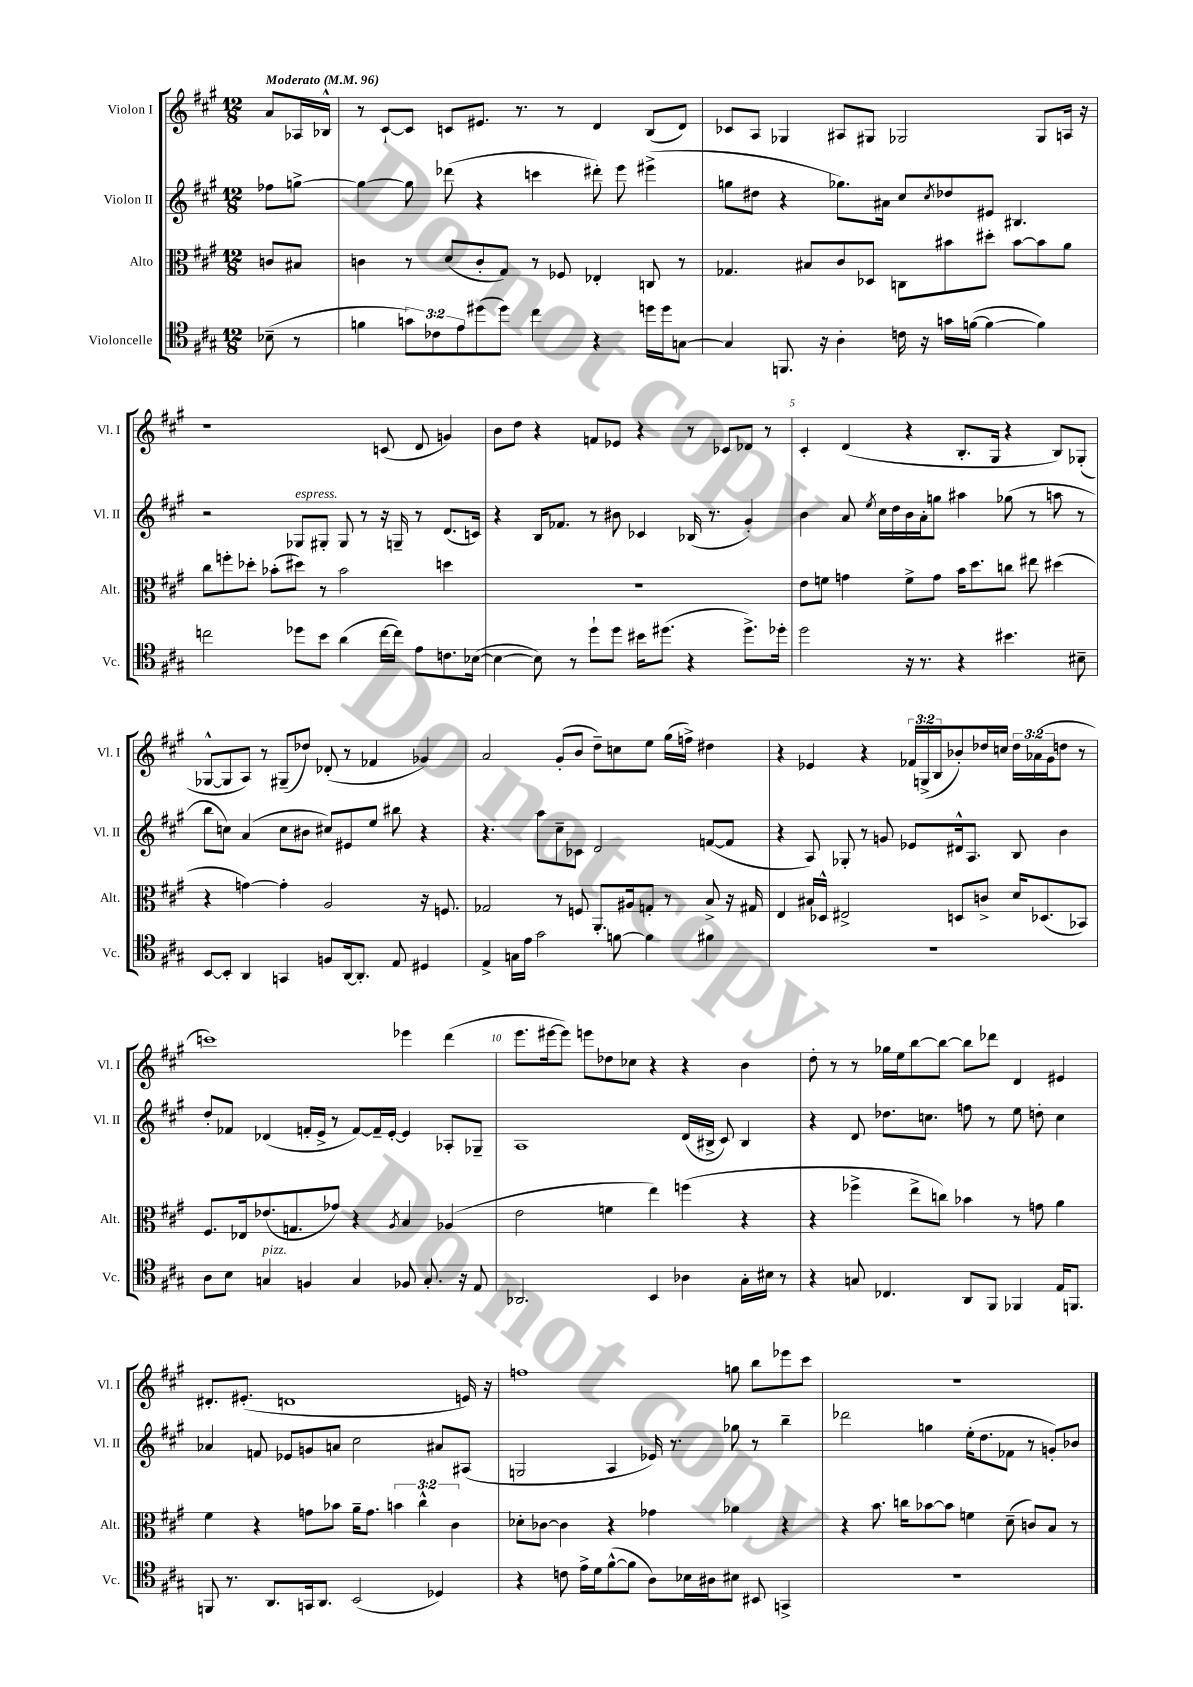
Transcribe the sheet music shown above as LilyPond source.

<<
\new StaffGroup <<
\new Staff = "s0" \with { instrumentName = "Violon I" shortInstrumentName = "Vl. I" } {
    \clef treble \key a \major \numericTimeSignature \time 12/8 \override Staff.TupletNumber.text = #tuplet-number::calc-fraction-text \partial 4 \tempo "Moderato" 4 = 96
    a'8 aes16 bes16-^ |
    r8 cis'8~-! cis'8 c'8 eis'8. r8. r8 d'4 b8( d'8) |
    ces'8 a8 ges4 ais8 gis8 ges2 ges8 a16 r16 |
    r1 c'8( d'8 g'4) |
    b'8 d''8 r4 f'8 ees'8 r4 r8 ces'8 des'8 r8 |
    cis'4-. d'4( r4 b8.-. gis16 r4 b8) ges8-.( |
    ges8~-^ ges8 a8) r8 gis8--( des''8) des'8-.( r8 fes'4 ges'4) |
    a'2 gis'8-.( b'8 d''8--) c''8 e''8 gis''16( f''16->) dis''4 |
    r4 ees'4 r4 \tuplet 3/2 { fes'16 g16->( b16 } bes'8-.) des''16 c''16 \tuplet 3/2 { des''16 aes'16( gis'16 } d''8 r8 |
    c'''1) ees'''4 d'''4( |
    e'''8. eis'''16~ eis'''8) e'''8 des''8 ces''8 r4 r4 b'4 |
    d''8-. r8 r8 ges''16 e''16 b''8~ b''8~ b''8 des'''8 d'4 eis'4 |
    dis'8.-. eis'8.-.( d'1 e'16) r16 |
    f''1 g''8 b''8 ees'''8 cis'''8 |
    R1. \bar "|." |
}
\new Staff = "s1" \with { instrumentName = "Violon II" shortInstrumentName = "Vl. II" } {
    \clef treble \key a \major \numericTimeSignature \time 12/8 \partial 4
    fes''8 g''8~-> |
    g''4~ g''8 des'''8( r4 c'''4 dis'''8-.) e'''8 eis'''4->( |
    g''8 dis''8 r4 ges''8.) ais'16 cis''8 \acciaccatura { cis''8 } des''8 eis'8 bis4. |
    r2 ges8^\markup { \italic "espress." } gis8-. gis8 r8 r16 g16-- r8 d'8.( c'16) |
    r4 b16 fes'8. r8 bis'8 ces'4 bes16( r8. gis'4-.) |
    b'4 a'8 \acciaccatura { e''8 } cis''16 d''16 b'16 a'16-. g''8 ais''4 ges''8( r8 a''8 r8 |
    b''8 c''8) a'4( c''8 bis'8 cis''8) eis'8 e''8 bis''8 r4 |
    r4. a''8 cis''8-- ces'8 d'2 f'8~( f'8 |
    r4 a8) ges8-. r8 g'8 ees'8 dis'16-^ a8. b8 b'4 |
    d''8-. fes'8 des'4( f'16-. e'16-> r8 f'8~) f'16-- e'16~-. e'4 aes8-. ges8-- |
    a1 d'16( bis16-> cis'8) bis4 |
    r4 d'8 des''8. c''8. f''8 r8 e''8 d''8-. c''4 |
    aes'4 f'8 ees'8 g'8 a'8 cis''2 ais'8 ais8( |
    g2 a4 ees'16) r8. ges''8 r8 b''4-- |
    des'''2 g''4 e''16-.( d''8. fes'8 r8 g'8-.) bes'8 \bar "|." |
}
\new Staff = "s2" \with { instrumentName = "Alto" shortInstrumentName = "Alt." } {
    \clef alto \key a \major \numericTimeSignature \time 12/8 \override Staff.TupletNumber.text = #tuplet-number::calc-fraction-text \partial 4
    c'8 bis8 |
    c'4 r8 d'8( c'8-. gis8) r8 fes8 ees4-. c8 r8 |
    ges4. bis8 cis'8 des8 c8 bis'8 dis''8-. bis'8~ bis'8 a'8 |
    cis''8 f''8-. des''8-. bes'8-.( dis''8) r8 bes'2 d''4 |
    R1. |
    e'8 f'8 g'4 f'8-> g'8 b'16 d''8. c''8 eis''8 dis''4( |
    r4 g'4~) g'4-. a2 r16 f8. |
    ges2 r8 f8 a,8.-. ais16 g8-. r8 b8-> r16 gis16 |
    e4 bis16 des16-^ eis2-> d8 c'8-> d'16 des8.( bes,8) |
    fis8. ees16 ees'8.( g8. ges'8) r4 \acciaccatura { a8 } b4 aes4( |
    e'2 f'4 e''4) f''4( r4 |
    r4 fes''4-> e''8-> c''8) bes'4 r8 g'8 a'4 |
    fis'4 r4 g'8 bes'8 a'16-- g'8. \tuplet 3/2 { b'4 cis''4-^ cis'4 } |
    des'8-. ces'8~ ces'4 r4 ges'4 aes'4 r4 |
    r4 b'8. c''16 bes'8~ bes'8 f'4 d'8--( c'8) b8 r8 \bar "|." |
}
\new Staff = "s3" \with { instrumentName = "Violoncelle" shortInstrumentName = "Vc." } {
    \clef tenor \key a \major \numericTimeSignature \time 12/8 \override Staff.TupletNumber.text = #tuplet-number::calc-fraction-text \partial 4
    bes8--( r8 |
    f'4 \tuplet 3/2 { g'8) ces'8 e'8 } dis''8( dis''8) cis''4 r4 d''16 d''16 g8~ |
    g4 f,8. r16 a4-. c'16 r16 g'16 f'16~( f'4~ f'4) |
    c''2 des''8 b'8 a'4( c''16~ c''16) e'8 c'8. bes16~( |
    bes4~ bes8) r8 d''8-! d''8 bis'16 dis''8.( r4 dis''8.->) des''16-. |
    d''2 r16 r8. r4 bis'4. bis8-- |
    b,8~ b,8-. a,4 g,4 f8 a,16~ a,8.-. e8 dis4 |
    e4-> g16 e'16 gis'2 f'8~ f'4 fis'4 |
    R1. |
    a8 b8 g4^\markup { \italic "pizz." } f4 g4 fes8 g8.-. r16 e8 |
    aes,2. b,4 aes4 gis16-. bis16 r8 |
    r4 g8 ces4. a,8 fis,8 fes,4 e16 f,8. |
    f,8 r8. a,8. g,16 a,8. b,2( des4) |
    r4 c'8 e'16-> d'16 fis'8~-^( fis'8 a8) bes16 ais16 bis8 bis,8 g,4-> |
    R1. \bar "|." |
}
>>
>>
\layout { \context { \Score \override BarNumber.break-visibility = ##(#f #t #t) barNumberVisibility = #(every-nth-bar-number-visible 5) } }
